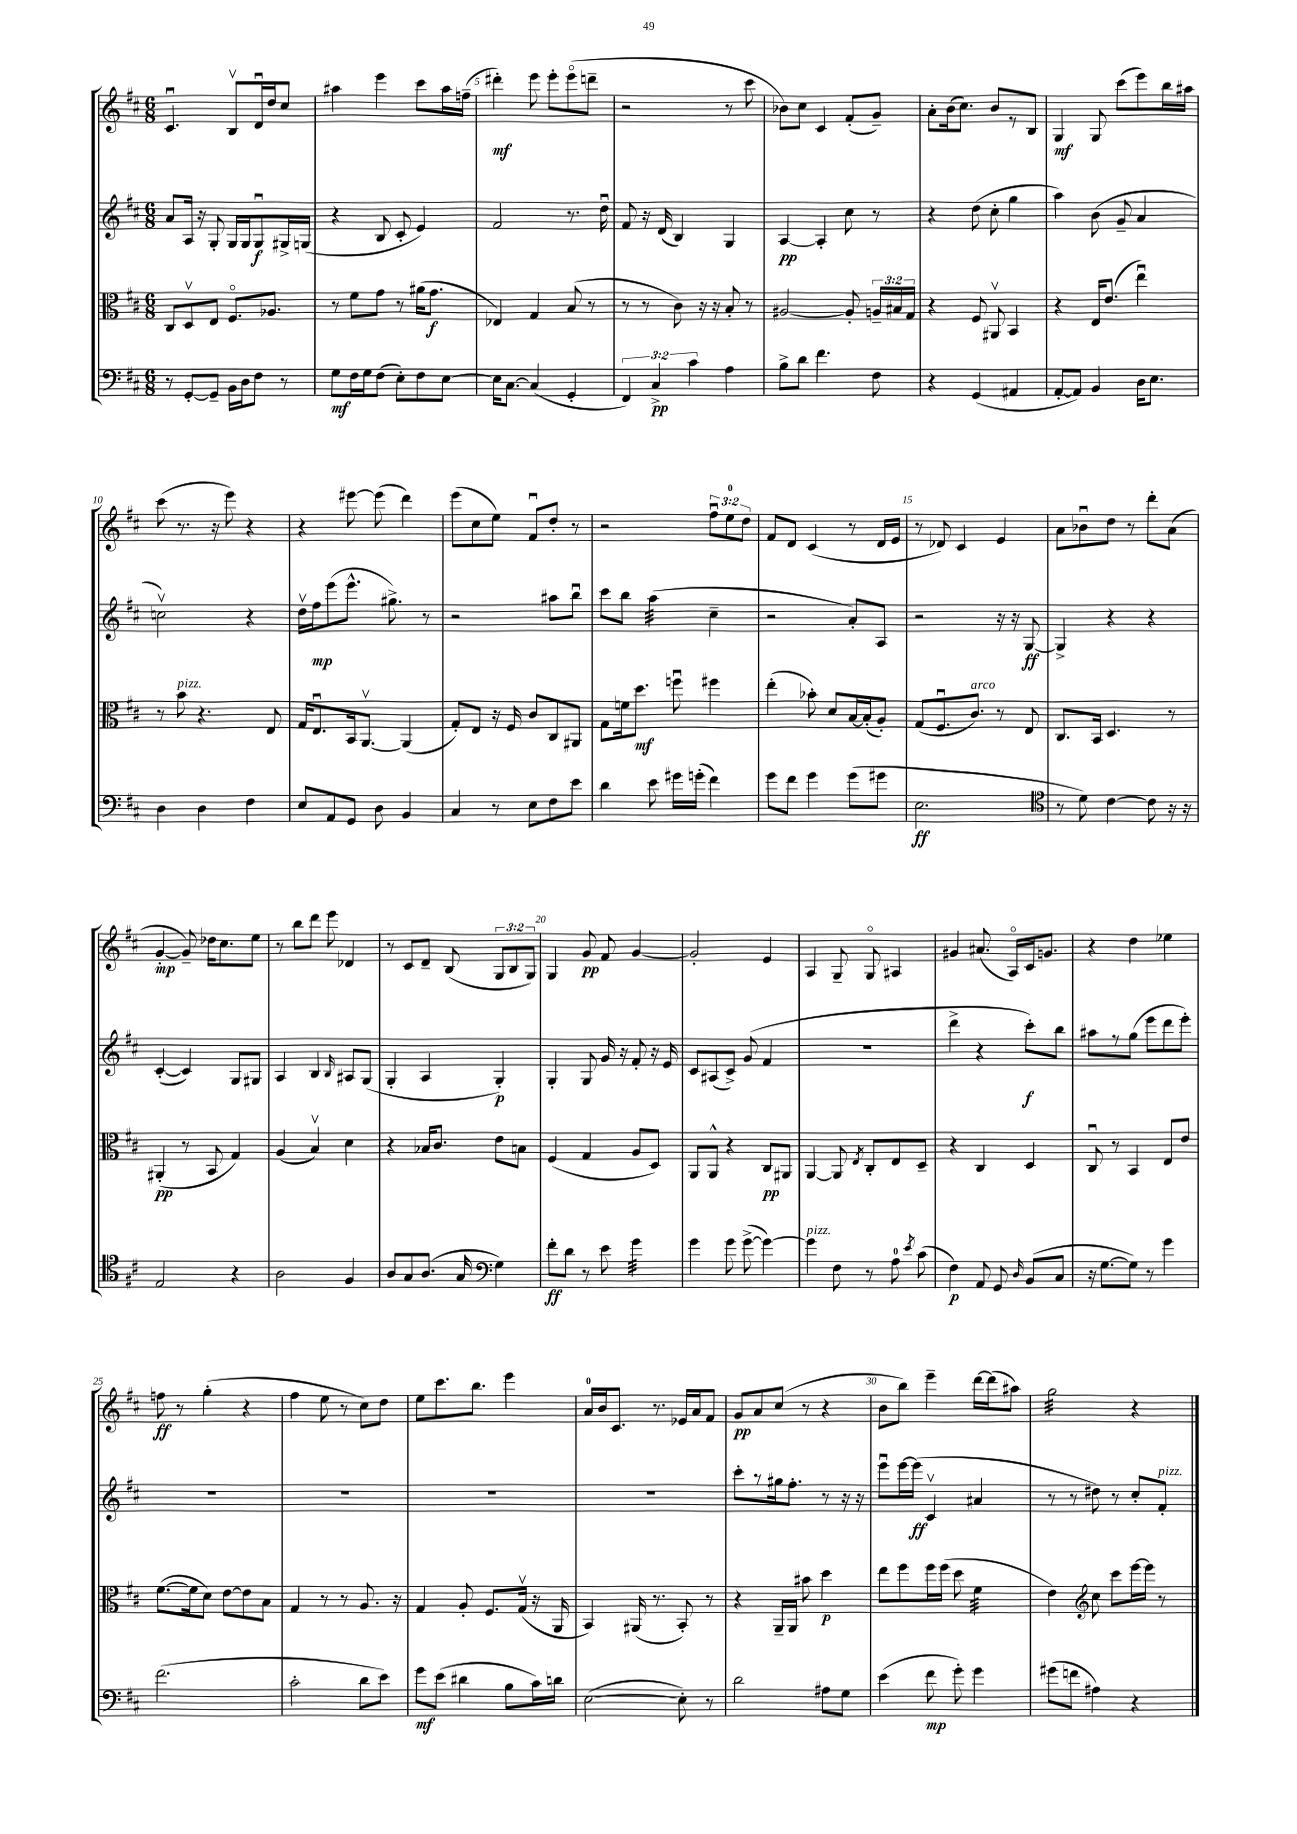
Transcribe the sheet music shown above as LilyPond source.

<<
\new StaffGroup <<
\new Staff = "s0" {
    \clef treble \key d \major \numericTimeSignature \time 6/8 \override Staff.TupletNumber.text = #tuplet-number::calc-fraction-text
    \autoBeamOff cis'4.\downbow b8[\upbow d'16\downbow d''16 cis''8] |
    ais''4 e'''4 cis'''8[ ais''16 f''16]--( |
    dis'''4-.\mf) e'''8 e'''8[-. e'''8\flageolet( d'''8]-- |
    r2 r8 cis'''8 |
    bes'8[) cis''8] cis'4 fis'8[-.( g'8]--) |
    a'8[-. b'16( cis''8.]) b'8[ r8 b8] |
    g4\mf g8 cis'''8[( e'''8) b''16 ais''16] |
    cis'''8( r8. r16 e'''8) r4 |
    r4 eis'''8~ eis'''8( d'''4) |
    e'''8[( cis''8 e''8]) fis'8[\downbow d''8]-. r8 |
    r2 \tuplet 3/2 { fis''8[\downbow e''8-0 d''8] } |
    fis'8[ d'8] cis'4( r8 d'16[ e'16] |
    r8 des'8) cis'4 e'4 |
    a'8[ bes'8\downbow d''8] r8 d'''8[-. a'8]( |
    g'4~-.\mp g'8--) des''16[ cis''8. e''8] |
    r8 b''8[ d'''8] e'''8 des'4 |
    r8 cis'8[ d'8]-- b8( \tuplet 3/2 { g8[ b8 g8]) } |
    g4 g'8\pp fis'8 g'4~ |
    g'2-. e'4 |
    a4 g8-- g8\flageolet ais4 |
    gis'4 ais'8.( a16[\flageolet) cis'16 g'8.] |
    r4 d''4 ees''4 |
    f''8\ff r8 g''4-.( r4 |
    fis''4 e''8 r8 cis''8[) d''8] |
    e''8[ cis'''8. b''8.] e'''4 |
    a'16[-0 b'16 cis'8.] r8. ees'16[ a'16 fis'8] |
    g'8[\pp a'8 cis''8]( r8 r4 |
    b'8[ b''8]) e'''4-- d'''16[~ d'''16( ais''8]) |
    g''2:32 r4 \bar "|." |
}
\new Staff = "s1" {
    \clef treble \key d \major \numericTimeSignature \time 6/8
    \autoBeamOff a'8[ a16] r16 g8-. g16[ g16 g8\downbow\f gis16-> g16]( |
    r4 b8 cis'8-. e'4) |
    fis'2 r8. d''16\downbow |
    fis'8 r16 d'16( b4) g4 |
    a4~\pp a4-. cis''8 r8 |
    r4 d''8( cis''8-. g''4 |
    a''4) b'8( g'8-- a'4 |
    c''2\upbow) r4 |
    d''16[\upbow fis''16\mp e'''8( e'''8.]-^ gis''8.->) r8 |
    r2 ais''8[ b''8]\downbow |
    cis'''8[ b''8] a''4:32( cis''4-- |
    r2 a'8[-.) a8] |
    r2 r16 r16 g8~\ff |
    g4-> r4 r4 |
    cis'4~-.( cis'4) g8[ gis8] |
    a4 b4 \grace { b16 } ais8[ g8]( |
    g4-. a4 g4-.\p) |
    g4-. g8 g'16 r16 fis'8-. r16 e'16 |
    cis'8[ ais8( cis'8]->) g'8( fis'4 |
    R2. |
    d'''4-> r4 cis'''8[-.\f) b''8] |
    ais''8[ r8 g''8]( e'''8[ d'''8 e'''8]-.) |
    R2. |
    R2. |
    R2. |
    R2. |
    cis'''8[-. r8 gis''16 fis''8.]-. r8 r16 r16 |
    e'''8[\downbow e'''16~ e'''16]\ff( cis'4\upbow ais'4 |
    r8 r8 dis''8) r8 cis''8[-. fis'8]-.^\markup { \italic "pizz." } \bar "|." |
}
\new Staff = "s2" {
    \clef alto \key d \major \numericTimeSignature \time 6/8 \override Staff.TupletNumber.text = #tuplet-number::calc-fraction-text
    \autoBeamOff cis8[ d8\upbow e8] fis8.[\flageolet aes8.] |
    r8 fis'8[ g'8] r8 ais'16[( g'8.]\f |
    ees4) g4 b8( r8 |
    r8 r8 cis'8) r16 r16 b8-. r8 |
    ais2~ ais8-. \tuplet 3/2 { a16[-- bis16 g16] } |
    r4 fis8 ais,8\upbow b,4 |
    r4 e16[ e'8.]( e''4\downbow) |
    r8 b'8^\markup { \italic "pizz." } r4. e8 |
    g16[ e8.\downbow b,16 a,8.]~\upbow a,4( |
    g8[-.) e8] r16 fis16 cis'8[ cis8 ais,8] |
    g8[ f'16 d''8.]\mf f''8\downbow fis''4 |
    e''4-.( bes'8-.) d'8[ b16~ b16-.( a8]-.) |
    g8[( fis8.\downbow cis'8.]^\markup { \italic "arco" }) r8 e8 |
    cis8.[ b,16] d4. r8 |
    ais,4-.\pp( r8 b,8 g4) |
    a4( b4\upbow) d'4 |
    r4 bes16[ cis'8.] e'8[ b8] |
    fis4( g4 a8[ d8]) |
    a,8[ a,8]-^ r4 cis8[\pp ais,8] |
    a,4~ a,8 \acciaccatura { e8 } cis8[-. e8 d8]-- |
    r4 cis4 d4 |
    cis8\downbow r8 b,4 e8[ e'8] |
    fis'8.[~( fis'16 d'8]) e'8[~ e'8 b8] |
    g4 r8 r8 a8. r16 |
    g4 a8-. fis8.[ g16]\upbow( r16 a,16 |
    b,4) ais,16( r8. b,8-.) r8 |
    r4 a,16[-- a,16] bis'8 d''4\p |
    e''8[ fis''8 fis''16 fis''16]( d''8 fis'4:32 |
    e'4) \clef treble cis''8 cis'''8[ e'''16~ e'''16] r8 \bar "|." |
}
\new Staff = "s3" {
    \clef bass \key d \major \numericTimeSignature \time 6/8 \override Staff.TupletNumber.text = #tuplet-number::calc-fraction-text
    \autoBeamOff r8 g,8[~-. g,8]-- b,16[ d16 fis8] r8 |
    g8[\mf fis16 g16 fis8]( e8[-.) fis8 e8]~ |
    e16[ cis8.]~ cis4( g,4-. |
    \tuplet 3/2 { fis,4) cis4->\pp cis'4 } a4 |
    b8[-> d'8] fis'4. fis8 |
    r4 g,4( ais,4 |
    a,8[~-. a,8]) b,4 d16[ e8.] |
    d4 d4 fis4 |
    e8[ a,8 g,8] d8 b,4 |
    cis4 r8 e8[ fis8 e'8] |
    d'4 e'8 gis'16[ g'16]-.( fis'4) |
    g'8[ fis'8] g'4 g'8[( gis'8] |
    e2.\ff |
    \clef tenor r8 d'8) cis'4~ cis'8 r16 r16 |
    e2 r4 |
    a2 fis4 |
    a8[ g8 a8.]( g16 \clef bass g4) |
    fis'8[-.\ff d'8] r8 e'8 g'4:32 |
    g'4 g'8 g'8~->( g'4~) |
    g'4^\markup { \italic "pizz." } fis8 r8 a8-0 \acciaccatura { e'8 } cis'8( |
    fis4\p) a,8 g,8 \grace { d16 } b,8[( cis8] |
    r16 g8.[~ g8]) r8 g'4 |
    fis'2.( |
    cis'2-. d'8[ e'8]) |
    g'8[\mf e'8]( dis'4 b8[ cis'16) d'16] |
    e2~( e8-.) r8 |
    d'2 ais8[ g8] |
    e'4( fis'8\mp g'8-.) g'4 |
    gis'8[( f'8] ais4) r4 \bar "|." |
}
>>
>>
\layout { \context { \Score currentBarNumber = #3 \override BarNumber.break-visibility = ##(#f #t #t) barNumberVisibility = #(every-nth-bar-number-visible 5) } }
